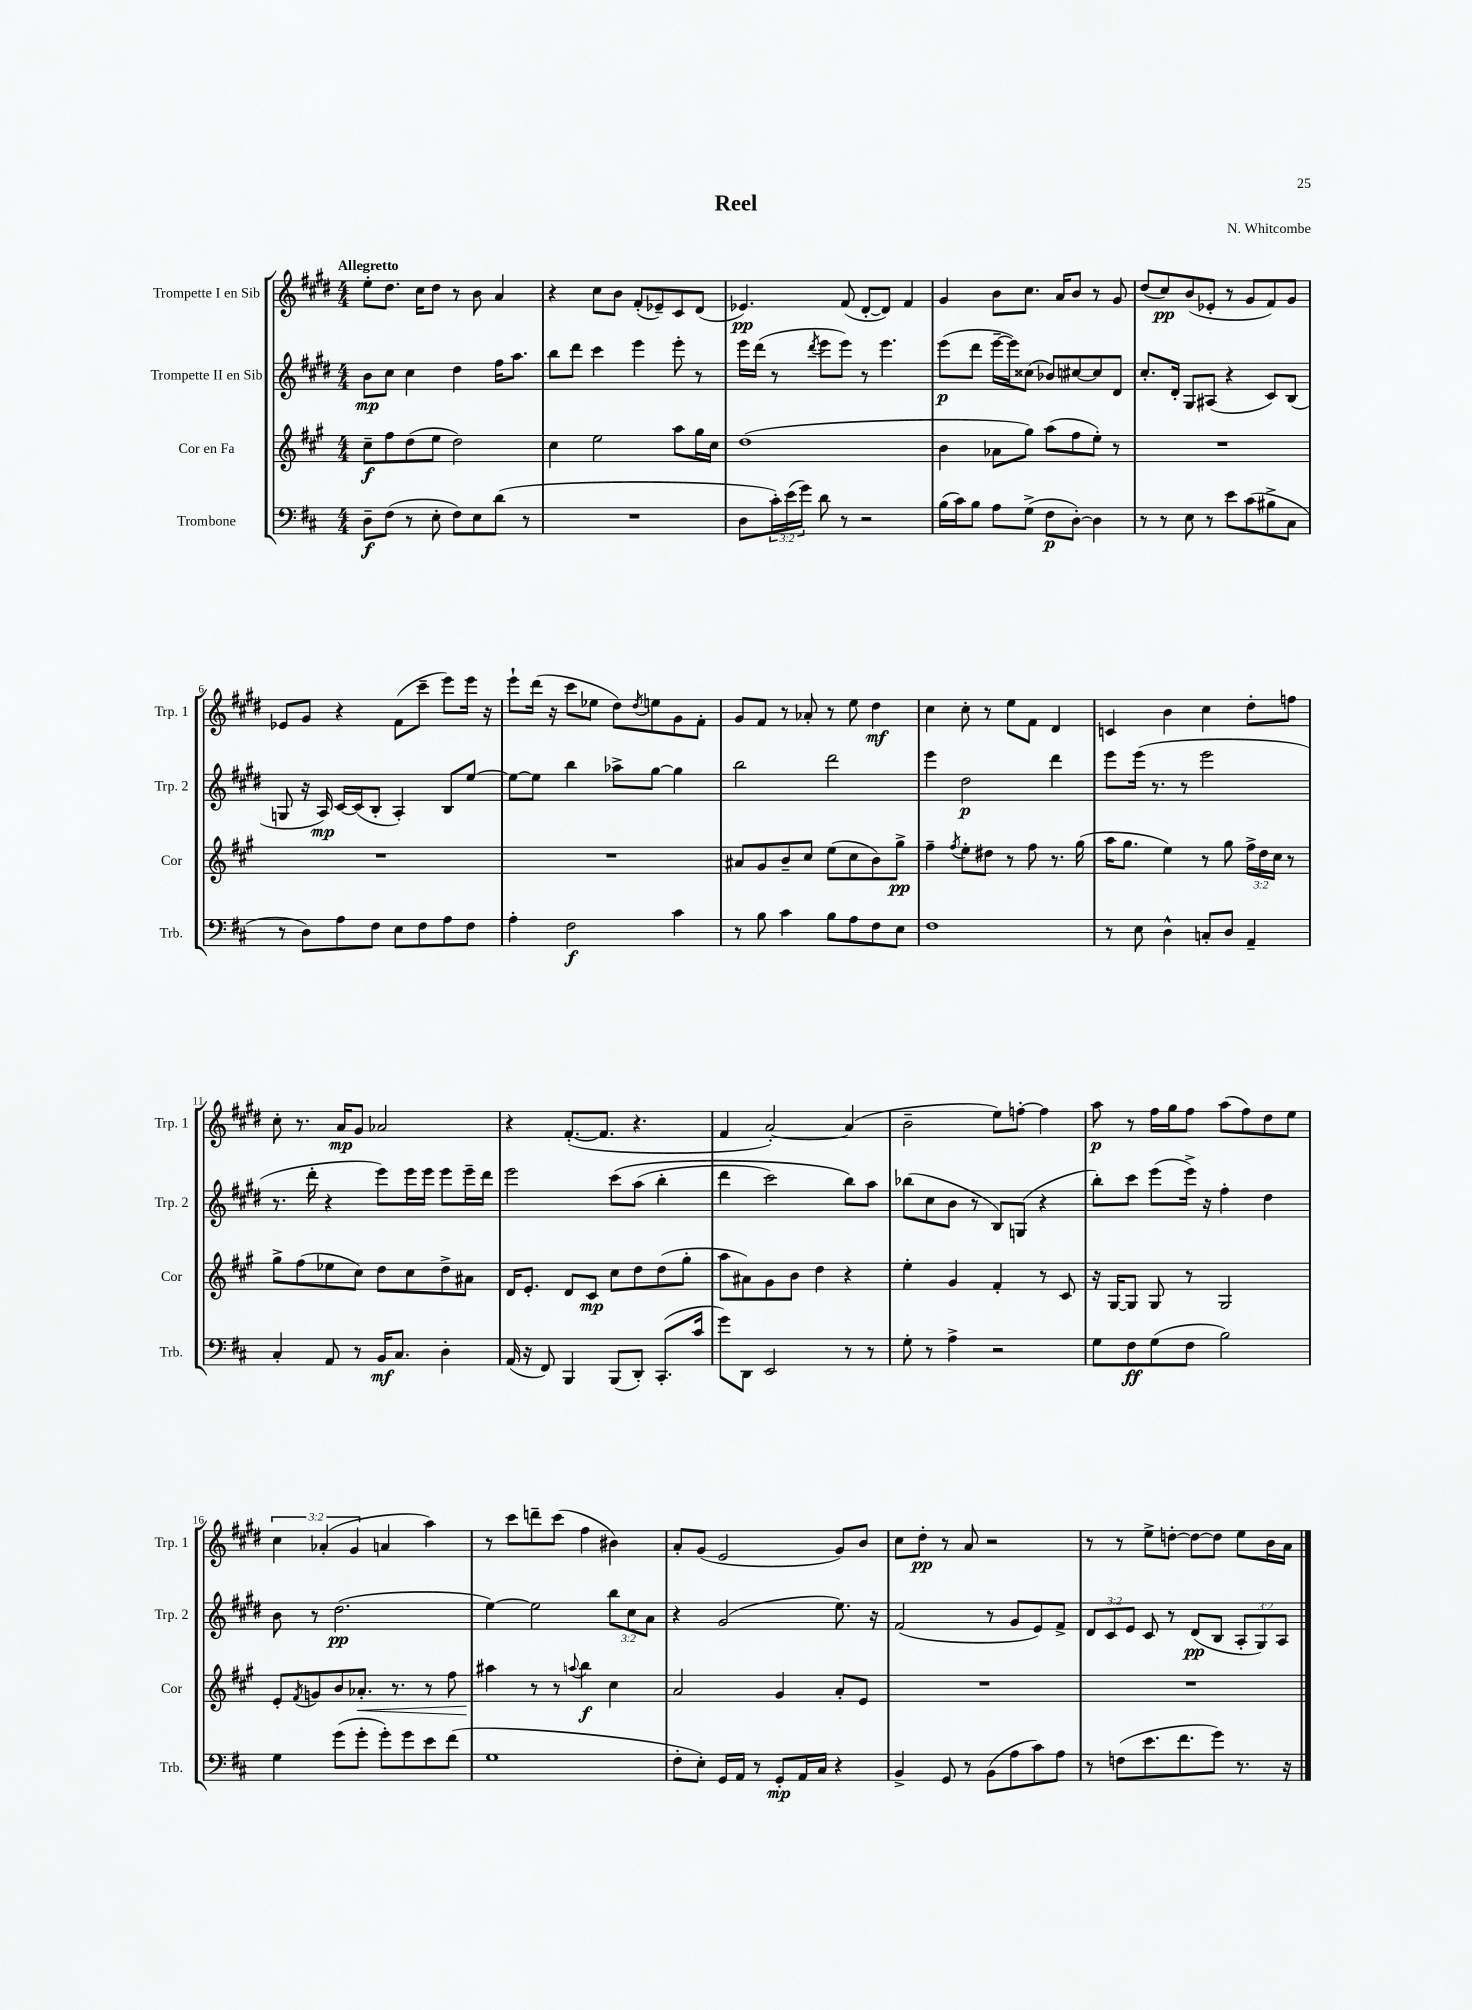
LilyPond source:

\header { title = "Reel" composer = "N. Whitcombe" }
<<
\new StaffGroup <<
\new Staff = "s0" \with { instrumentName = "Trompette I en Sib" shortInstrumentName = "Trp. 1" } {
    \clef treble \key e \major \numericTimeSignature \time 4/4 \override Staff.TupletNumber.text = #tuplet-number::calc-fraction-text \tempo "Allegretto"
    e''8-. dis''8. cis''16 dis''8 r8 b'8 a'4 |
    r4 cis''8 b'8 fis'8-.( ees'8--) cis'8 dis'8( |
    ees'4.\pp) fis'8( dis'8~-. dis'8) fis'4 |
    gis'4 b'8 cis''8. a'16 b'8 r8 gis'8 |
    dis''8( cis''8\pp) b'8( ees'8-. r8 gis'8 fis'8) gis'8 |
    ees'8 gis'8 r4 fis'8( cis'''8-- e'''8) e'''16 r16 |
    e'''8-! dis'''16( r16 cis'''8 ees''8 dis''8) \acciaccatura { dis''8 } e''8 gis'8 fis'8-. |
    gis'8 fis'8 r8 aes'8-. r8 e''8 dis''4\mf |
    cis''4 cis''8-. r8 e''8 fis'8 dis'4 |
    c'4 b'4 cis''4 dis''8-. f''8 |
    cis''8-. r8. a'16\mp gis'8 aes'2 |
    r4 fis'8.~-.( fis'8. r4. |
    fis'4 a'2~-.) a'4( |
    b'2-- e''8) f''8~-. f''4 |
    a''8\p r8 fis''16 gis''16 fis''8 a''8( fis''8) dis''8 e''8 |
    \tuplet 3/2 { cis''4 aes'4-.( gis'4 } a'4 a''4) |
    r8 cis'''8 d'''8-- cis'''8( fis''4 bis'4) |
    a'8-. gis'8( e'2 gis'8) b'8 |
    cis''8 dis''8-.\pp r8 a'8 r2 |
    r8 r8 e''8-> d''8~-. d''8~ d''8 e''8 b'16 a'16 \bar "|." |
}
\new Staff = "s1" \with { instrumentName = "Trompette II en Sib" shortInstrumentName = "Trp. 2" } {
    \clef treble \key e \major \numericTimeSignature \time 4/4 \override Staff.TupletNumber.text = #tuplet-number::calc-fraction-text
    b'8\mp cis''8 cis''4 dis''4 fis''16 a''8. |
    b''8 dis'''8 cis'''4 e'''4 e'''8-. r8 |
    e'''16 dis'''16( r8 \acciaccatura { dis'''8 } e'''8 e'''8) r8 e'''4. |
    e'''8\p( dis'''8 e'''16~-- e'''16) cisis''8( bes'8) cis''8~ cis''8 dis'8 |
    cis''8.-. dis'16-. gis8 ais8( r4 cis'8) b8( |
    g8 r16 a16\mp) cis'16~ cis'16( b8-. a4-.) b8 e''8~ |
    e''8~ e''8 b''4 aes''8-> gis''8~ gis''4 |
    b''2 dis'''2 |
    e'''4 dis''2\p dis'''4 |
    e'''8 e'''16( r8. r8 e'''2 |
    r8. dis'''16-. r4 e'''8) e'''16 e'''16 e'''8 e'''16-- dis'''16 |
    e'''2 cis'''8\( a''8( b''4-. |
    dis'''4 cis'''2) b''8\) a''8 |
    bes''8( cis''8 b'8 r8 b8) g8( r4 |
    b''8-.) cis'''8 e'''8( e'''16->) r16 fis''4-. dis''4 |
    b'8 r8 dis''2.\pp( |
    e''4~) e''2 \tuplet 3/2 { b''8 cis''8 a'8 } |
    r4 gis'2( e''8.) r16 |
    fis'2( r8 gis'8 e'8) fis'8-> |
    \tuplet 3/2 { dis'8 cis'8 e'8 } cis'8 r8 dis'8\pp( b8 \tuplet 3/2 { a8-. gis8) a8 } \bar "|." |
}
\new Staff = "s2" \with { instrumentName = "Cor en Fa" shortInstrumentName = "Cor" } {
    \clef treble \key a \major \numericTimeSignature \time 4/4 \override Staff.TupletNumber.text = #tuplet-number::calc-fraction-text
    cis''8--\f fis''8 d''8( e''8 d''2) |
    cis''4 e''2 a''8 gis''16 cis''16 |
    d''1( |
    b'4 aes'8 gis''8) a''8( fis''8 e''8-.) r8 |
    R1 |
    R1 |
    R1 |
    ais'8 gis'8 b'8-- cis''8 e''8( cis''8 b'8) gis''8->\pp |
    fis''4-- \acciaccatura { fis''8 } e''8-. dis''8 r8 fis''8 r8. gis''16( |
    a''16 gis''8. e''4) r8 gis''8 \tuplet 3/2 { fis''16-> d''16 cis''16 } r8 |
    gis''8-> fis''8( ees''8 cis''8) d''8 cis''8 d''8-> ais'8 |
    d'16 e'8.-. d'8 cis'8\mp cis''8 d''8 d''8( gis''8-. |
    a''8 ais'8) gis'8 b'8 d''4 r4 |
    e''4-. gis'4 fis'4-. r8 cis'8 |
    r16 gis16~ gis8 gis8 r8 gis2 |
    e'8-. \acciaccatura { fis'8 } g'8 b'8 aes'8.-.\< r8. r8 fis''8 |
    ais''4\! r8 r8 \appoggiatura { a''8 } b''4\f cis''4 |
    a'2 gis'4 a'8-. e'8 |
    R1 |
    R1 \bar "|." |
}
\new Staff = "s3" \with { instrumentName = "Trombone" shortInstrumentName = "Trb." } {
    \clef bass \key d \major \numericTimeSignature \time 4/4 \override Staff.TupletNumber.text = #tuplet-number::calc-fraction-text
    d8--\f fis8( r8 e8-. fis8) e8 d'8( r8 |
    R1 |
    d8 \tuplet 3/2 { cis'16-.) e'16( g'16) } d'8 r8 r2 |
    b16( cis'16) b8 a8 g8->( fis8\p d8~-.) d4 |
    r8 r8 e8 r8 e'8 cis'8( bis8-> cis8 |
    r8 d8) a8 fis8 e8 fis8 a8 fis8 |
    a4-. fis2\f cis'4 |
    r8 b8 cis'4 b8 a8 fis8 e8 |
    fis1 |
    r8 e8 d4-^ c8-. d8 a,4-- |
    cis4-. a,8 r8 b,16\mf cis8. d4-. |
    a,16( r16 fis,8) b,,4 b,,8( d,8-.) cis,8.-.( cis'16 |
    g'8) d,8 e,2 r8 r8 |
    g8-. r8 a4-> r2 |
    g8 fis8\ff g8( fis8 b2) |
    g4 g'8( g'8-. g'8-.) g'8 e'8 fis'8( |
    g1 |
    fis8-. e8-.) g,16 a,16 r8 g,8-.\mp a,16 cis16 r4 |
    b,4-> g,8 r8 b,8( a8 cis'8) a8 |
    r8 f8( e'8. fis'8. g'8) r8. r16 \bar "|." |
}
>>
>>
